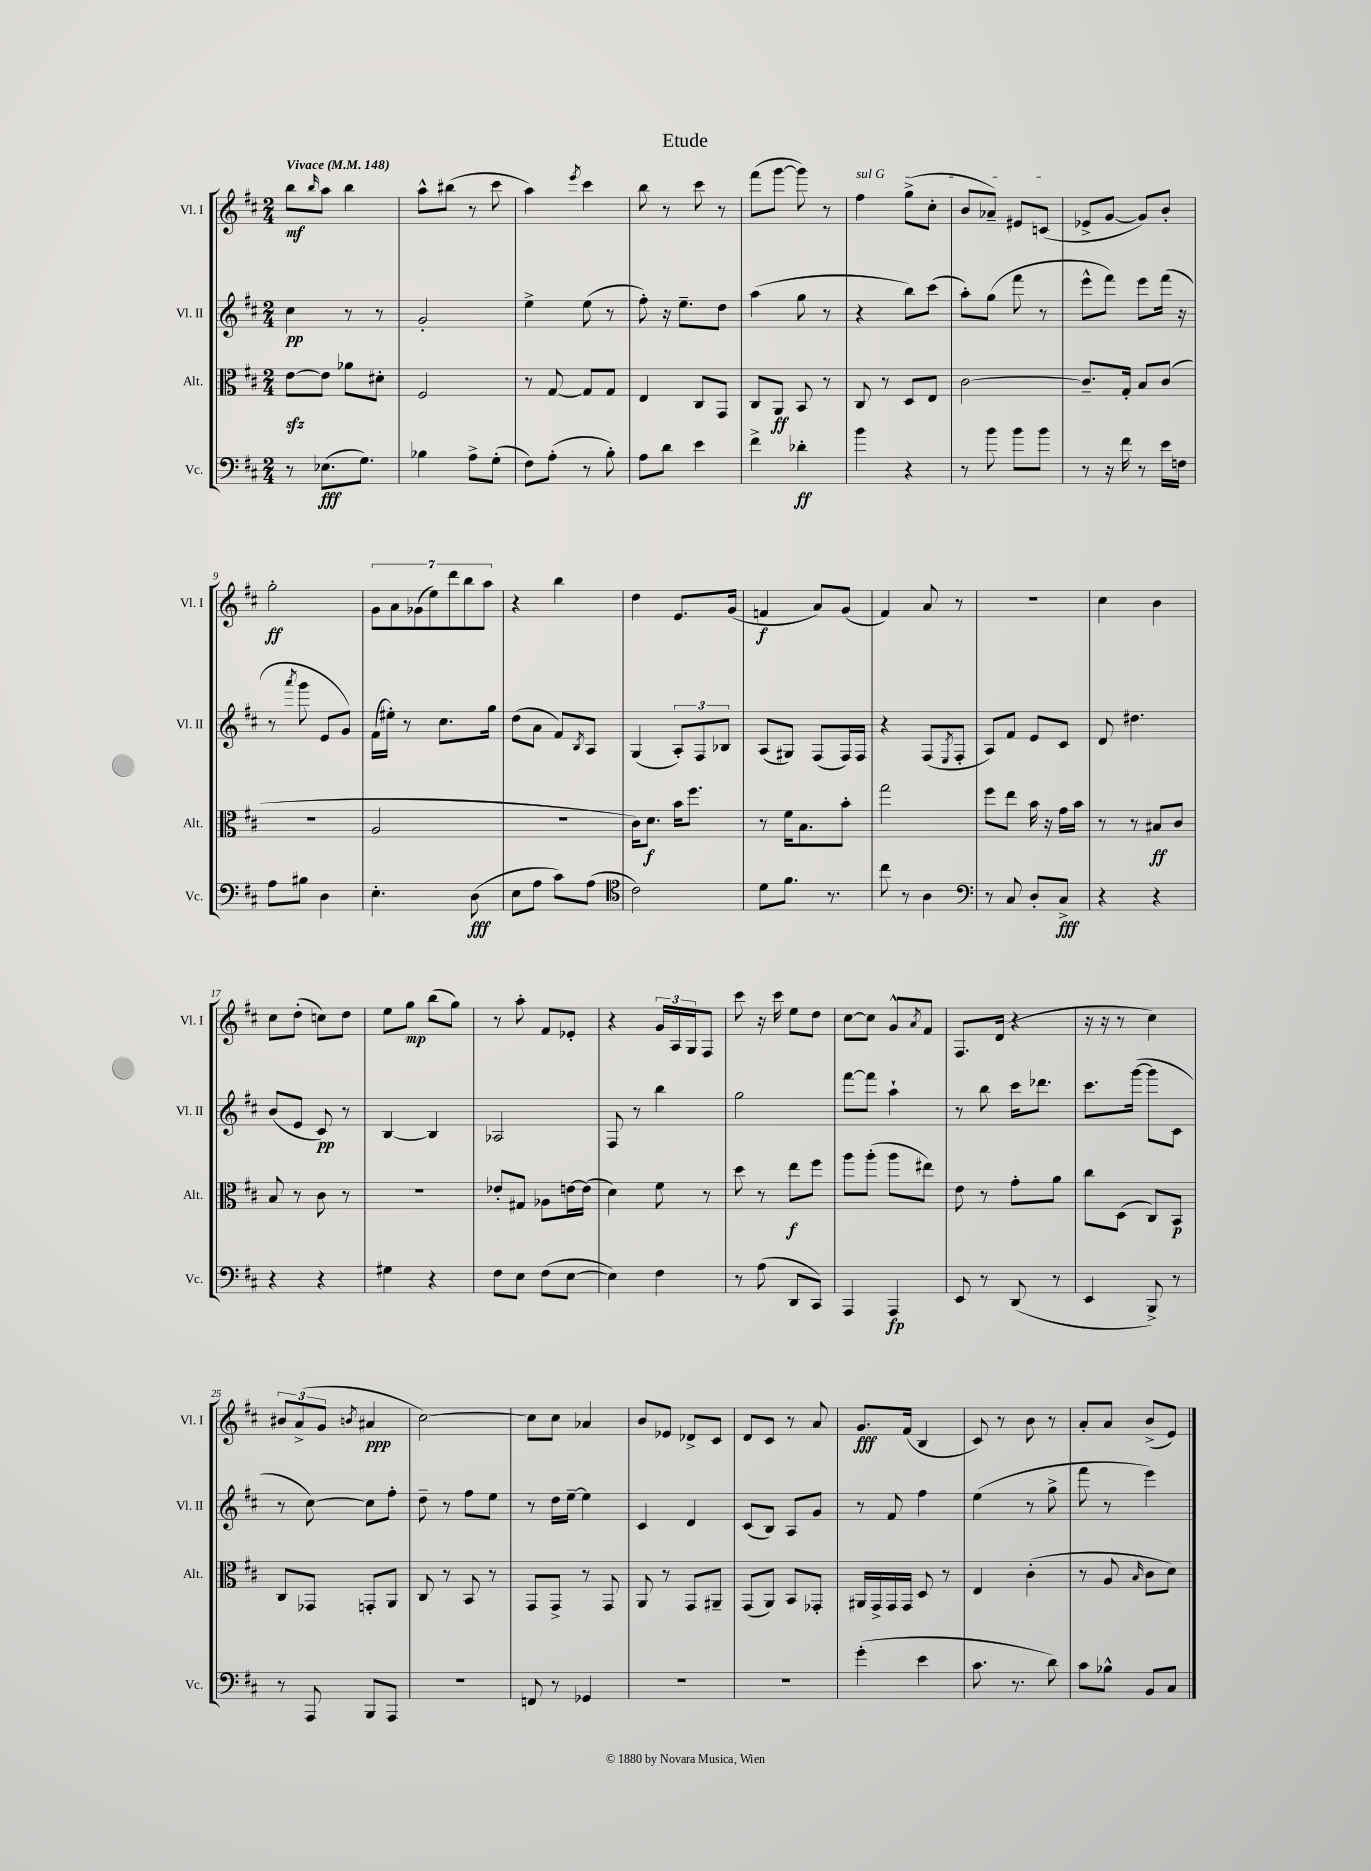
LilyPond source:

\header { title = "Etude" }
<<
\new StaffGroup <<
\new Staff = "s0" \with { instrumentName = "Vl. I" shortInstrumentName = "Vl. I" } {
    \clef treble \key d \major \numericTimeSignature \time 2/4 \tempo "Vivace" 4 = 148
    b''8\mf \grace { b''16 } a''8 b''4 |
    a''8-^ bis''8( r8 cis'''8 |
    a''4) \acciaccatura { e'''8 } cis'''4 |
    b''8 r8 cis'''8 r8 |
    fis'''8( g'''8~ g'''8) r8 |
    \once \override TextSpanner.bound-details.left.text = \markup { \italic "sul G" } fis''4\startTextSpan g''8->( cis''8-. |
    b'8 aes'8--) eis'8 c'8\stopTextSpan( |
    ees'8-> g'8~ g'8) b'8-. |
    g''2-.\ff |
    \tuplet 7/4 { g'8 a'8 ges'8( e''8) d'''8 b''8 a''8 } |
    r4 b''4 |
    d''4 e'8. g'16( |
    f'4\f a'8) g'8( |
    fis'4) a'8 r8 |
    r2 |
    cis''4 b'4 |
    cis''8 d''8-.( c''8) d''8 |
    e''8 g''8\mp b''8( g''8) |
    r8 a''8-. fis'8 ees'8-. |
    r4 \tuplet 3/2 { g'16 a16 g16 } fis8 |
    cis'''8 r16 cis'''16 e''8 d''8 |
    cis''8~ cis''8 g'8-^ \acciaccatura { a'8 } fis'8 |
    fis8. d'16( r4 |
    r16 r16 r8 cis''4) |
    \tuplet 3/2 { bis'8 a'8->( g'8 } \acciaccatura { b'8 } ais'4\ppp |
    cis''2~) |
    cis''8 cis''8 aes'4 |
    b'8 ees'8 des'8-> cis'8 |
    d'8 cis'8 r8 a'8 |
    g'8.\fff fis'16( b4 |
    cis'8) r8 b'8 r8 |
    a'8-. a'8 b'8->( e'8) \bar "|." |
}
\new Staff = "s1" \with { instrumentName = "Vl. II" shortInstrumentName = "Vl. II" } {
    \clef treble \key d \major \numericTimeSignature \time 2/4
    cis''4\pp r8 r8 |
    g'2-. |
    e''4-> e''8( r8 |
    fis''8-.) r16 e''8.-- d''8 |
    a''4( g''8 r8 |
    r4 b''8) cis'''8( |
    a''8-.) g''8( fis'''8 r8 |
    e'''8-^ fis'''8) e'''8 fis'''16( r16 |
    r8 \acciaccatura { a'''8 } g'''8 e'8 g'8) |
    fis'16( eis''16-.) r8 cis''8. g''16 |
    d''8( a'8 fis'8) \acciaccatura { b8 } a8 |
    g4( \tuplet 3/2 { a8-.) fis8 bes8 } |
    a8( gis8) fis8( fis16) fis16 |
    r4 fis8( \acciaccatura { e8 } fis8-. |
    a8) fis'8 e'8 cis'8 |
    d'8 dis''4. |
    b'8( e'8 cis'8\pp) r8 |
    b4~ b4 |
    aes2 |
    fis8 r8 b''4 |
    g''2 |
    fis'''8~ fis'''8 a''4-! |
    r8 b''8 cis'''16 des'''8. |
    cis'''8. g'''16~( g'''8 cis'8 |
    r8 cis''8~) cis''8 fis''8-. |
    d''8-- r8 fis''8 e''8 |
    r8 d''16 e''16~-- e''4 |
    cis'4 d'4 |
    cis'8( b8) a8 g'8 |
    r8 fis'8 fis''4 |
    e''4( r8 g''8-> |
    fis'''8 r8 e'''4) \bar "|." |
}
\new Staff = "s2" \with { instrumentName = "Alt." shortInstrumentName = "Alt." } {
    \clef alto \key d \major \numericTimeSignature \time 2/4
    e'8~\sfz e'8 aes'8 dis'8-. |
    fis2 |
    r8 g8~ g8 g8 |
    e4 cis8 g,8 |
    cis8 a,8\ff b,8 r8 |
    cis8 r8 d8 e8 |
    cis'2~ |
    cis'8.-- g16-. b8 cis'8( |
    r2 |
    a2 |
    r2 |
    cis'16) d'8.\f b'16 fis''8. |
    r8 fis'16 b8. b'8-. |
    g''2 |
    fis''8 e''8 b'16 r16 g'16 b'16 |
    r8 r8 bis8\ff cis'8 |
    b8 r8 cis'8 r8 |
    R2 |
    ees'8-. gis8 aes8 e'16~ e'16( |
    d'4) fis'8 r8 |
    d''8 r8 e''8\f fis''8 |
    a''8 a''8-.( a''8 eis''8) |
    e'8 r8 g'8-. a'8 |
    cis''8 d8( cis8) b,8\p |
    cis8 ges,8 g,8-. a,8 |
    cis8 r8 b,8 r8 |
    g,8 g,8-> r8 g,8 |
    a,8 r8 g,8 ais,8-- |
    g,8( a,8) b,8 ges,8-. |
    ais,16 g,16-> g,16 g,16 d8 r8 |
    e4 cis'4-.( |
    r8 a8 \grace { b16 } cis'8 d'8) \bar "|." |
}
\new Staff = "s3" \with { instrumentName = "Vc." shortInstrumentName = "Vc." } {
    \clef bass \key d \major \numericTimeSignature \time 2/4
    r8 ees8.\fff( g8.) |
    bes4 a8-> g8-.( |
    fis8) a8-.( r8 b8-.) |
    a8 d'8 e'4 |
    fis'4-> des'4-.\ff |
    b'4 r4 |
    r8 b'8 b'8 b'8 |
    r8 r16 fis'16 r8 e'16 f16 |
    a8 bis8 d4 |
    e4.-. d8\fff( |
    e8 a8 cis'8) a8( |
    \clef tenor cis'2) |
    d'8 fis'8. r8. |
    cis''8 r8 a4 |
    \clef bass r8 cis8 d8-. cis8->\fff |
    r4 r4 |
    r4 r4 |
    gis4 r4 |
    fis8 e8 fis8( e8~ |
    e4) fis4 |
    r8 a8( d,8 cis,8) |
    a,,4 a,,4\fp |
    e,8 r8 d,8( r8 |
    e,4 b,,8->) r8 |
    r8 a,,8 b,,8 a,,8 |
    r2 |
    f,8 r8 ges,4 |
    R2 |
    R2 |
    g'4-.( e'4 |
    cis'8. r8. d'8) |
    cis'8 bes8-^ b,8 cis8 \bar "|." |
}
>>
>>
